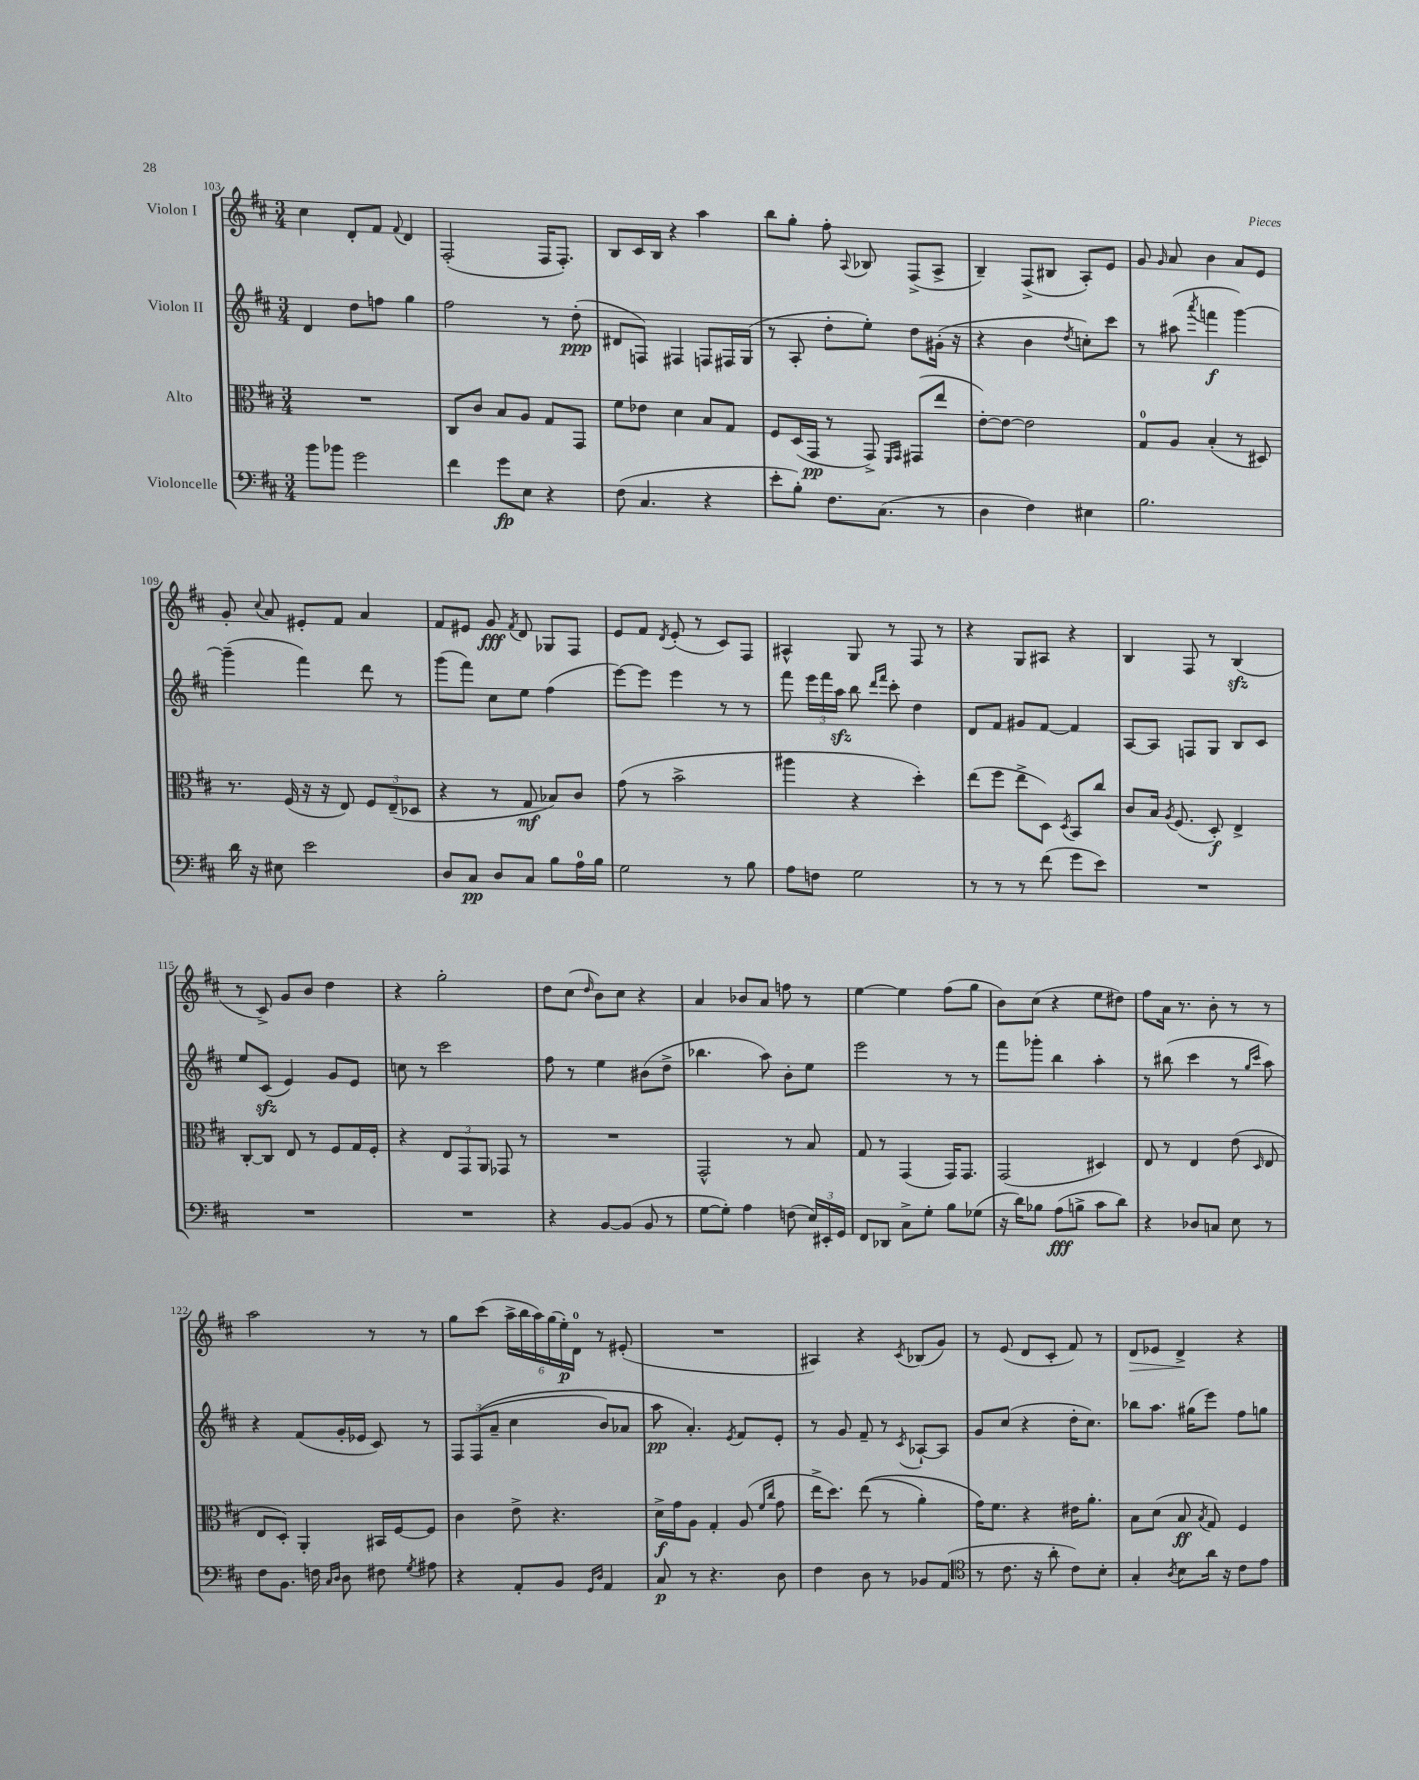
<<
\new StaffGroup <<
\new Staff = "s0" \with { instrumentName = "Violon I" } {
    \clef treble \key d \major \numericTimeSignature \time 3/4
    \autoBeamOff cis''4 d'8[-. fis'8] \appoggiatura { fis'8 } d'4 |
    fis2-.( fis16[ fis8.]-.) |
    b8[ cis'16 b16] r4 a''4 |
    b''8[ g''8]-. fis''8-. \appoggiatura { a8 } bes8 fis8[->( a8]-> |
    b4--) fis8[->( bis8] a8[-.) e'8] |
    g'8 \grace { g'16 } a'8 b'4 a'8[ e'8] |
    g'8-. \appoggiatura { cis''8 } a'8 eis'8[-. fis'8] a'4 |
    fis'8[ eis'8] g'8\fff \acciaccatura { fis'8 } d'8 ges8[ fis8] |
    e'8[ fis'8] \acciaccatura { d'8 } e'8-.( r8 cis'8[) fis8] |
    ais4-^ g8 r8 fis8 r8 |
    r4 g8[ ais8] r4 |
    b4 fis8 r8 b4\sfz( |
    r8 cis'8->) g'8[ b'8] d''4 |
    r4 g''2-. |
    d''8[ cis''8]( \grace { d''16 } b'8[) cis''8] r4 |
    a'4 bes'8[ a'8] f''8 r8 |
    e''4~ e''4 fis''8[( g''8] |
    b'8[) cis''8]( r4 e''8[ dis''8]) |
    fis''8[ a'16] r8. b'8-. r8 r8 |
    a''2 r8 r8 |
    g''8[ cis'''8]( \tuplet 6/4 { a''16[-> b''16 a''16) g''16( e''16-.\p) d'16]-0 } r8 eis'8-.( |
    R2. |
    ais4) r4 \acciaccatura { cis'8 } bes8[( g'8]) |
    r8 e'8( d'8[ cis'8]-. fis'8) r8 |
    d'8[\> ees'8] d'4->\! r4 \bar "|." |
}
\new Staff = "s1" \with { instrumentName = "Violon II" } {
    \clef treble \key d \major \numericTimeSignature \time 3/4
    \autoBeamOff d'4 d''8[ f''8] g''4 |
    fis''2 r8 d''8-.\ppp( |
    dis'8[ f8]) fis4 f8[ fis16 g16]( |
    r8 a8-. d''8[-. e''8]-.) d''8[ gis'16]-.( r16 |
    r4 b'4 \acciaccatura { d''8 } c''8[-.) cis'''8] |
    r8 ais''8( \acciaccatura { a'''8 } f'''4\f g'''4~) |
    g'''4--( fis'''4) d'''8 r8 |
    g'''8[( fis'''8]) cis''8[ e''8] fis''4( |
    e'''8[~) e'''8] e'''4 r8 r8 |
    fis'''8 \tuplet 3/2 { e'''16[ fis'''16 a''16]\sfz } b''8 \grace { d'''16[ fis'''16] } cis'''8-. d''4 |
    d'8[ fis'8] gis'8[ fis'8]~ fis'4 |
    a8[~ a8] f8[ g8] b8[ cis'8] |
    e''8[ cis'8]\sfz( e'4) g'8[ e'8] |
    c''8 r8 cis'''2 |
    fis''8 r8 e''4 bis'8[( d''8]-> |
    bes''4. a''8) b'8[-. e''8] |
    e'''2 r8 r8 |
    fis'''8[ ges'''8]-. b''4 a''4-. |
    r8 bis''8( cis'''4 r8 \grace { g''16[ cis'''16] } a''8) |
    r4 fis'8[( g'16-. ees'16] cis'8) r8 |
    \tuplet 3/2 { fis8[ fis8(\( a'8]-- } cis''4 b'8[) aes'8] |
    a''8\pp a'4.-.\) \acciaccatura { e'8 } fis'8[ e'8]-. |
    r8 g'8 fis'8-- r8 \acciaccatura { cis'8 } aes8[~-! aes8] |
    g'8[ cis''8]( r4 d''16[-. cis''8.]) |
    bes''8[ a''8.] gis''16[( e'''8]) fis''8[ g''8] \bar "|." |
}
\new Staff = "s2" \with { instrumentName = "Alto" } {
    \clef alto \key d \major \numericTimeSignature \time 3/4
    \autoBeamOff R2. |
    cis8[ cis'8] b8[ a8] g8[ g,8] |
    fis'8[ ees'8] d'4 b8[ g8] |
    fis8[ d16( g,16]\pp r8 g,8->) \grace { fis,16[ g,16] } gis,8[( e''8] |
    e'8[~-.) e'8]~ e'2 |
    g8[-0 a8] b4-.( r8 dis8) |
    r8. fis16( r16 r16 e8) \tuplet 3/2 { fis8[ e8--( des8] } |
    r4 r8 g8\mf bes8[) cis'8] |
    g'8( r8 b'2-> |
    ais''4 r4 d''4-.) |
    e''8[( fis''8] e''8[-> d8]) \acciaccatura { d8 } b,8[ cis''8] |
    cis'8[ b16] \acciaccatura { a8 } fis8.( d8-.\f) e4-> |
    cis8[~-. cis8] e8 r8 fis8[ g16 fis16]-. |
    r4 \tuplet 3/2 { e8[ g,8 a,8] } ges,8 r8 |
    R2. |
    g,2-^ r8 b8 |
    g8 r8 g,4( g,16[) g,8.] |
    g,2( dis4) |
    e8 r8 e4 e'8( \grace { d16 } e8 |
    e8[ d8]-.) a,4-. bis,16[ fis16~ fis8] |
    cis'4 e'8-> r4. |
    d'16[->\f g'16 a8] g4-. a8( \grace { fis'16[ cis''16] } g'8 |
    e''16[-> d''8.]) e''8(\( r8 a'4-.) |
    g'16[\) fis'8.] r4 eis'16[ a'8.]-. |
    b8[ d'8]( b8\ff \acciaccatura { b8 } g8) fis4 \bar "|." |
}
\new Staff = "s3" \with { instrumentName = "Violoncelle" } {
    \clef bass \key d \major \numericTimeSignature \time 3/4
    \autoBeamOff b'8[ bes'8] g'2 |
    fis'4 g'8[\fp e8] r4 |
    fis8( cis4. r4 |
    e'8[-. b8]-.) fis8.[ cis8.]( r8 |
    d4 fis4) eis4 |
    b2. |
    d'16 r16 eis8 e'2 |
    d8[ cis8]\pp d8[ cis8] b8[ a16-0 b16] |
    g2 r8 b8 |
    a8[ f8] g2 |
    r8 r8 r8 fis'8( g'8[ e'8]) |
    R2. |
    R2. |
    R2. |
    r4 b,8[~ b,8]( b,8 r8 |
    g8[~ g8]-.) a4 f8( \tuplet 3/2 { e16[) eis,16-. g,16] } |
    fis,8[ des,8] cis8[-> g8]-. b8[ ges8]( |
    r16 d'16[) bes8] a8[\fff( b8]-> cis'8[ d'8]) |
    r4 des8[ c8] e8 r8 |
    fis8[ b,8.] f16 \grace { cis16[ d16] } d8 fis8 \acciaccatura { g8 } ais8 |
    r4 a,8[-. b,8] \grace { g,16[ d16] } a,4 |
    cis8\p r8 r4. d8 |
    fis4 d8 r8 bes,8[ a,8]( |
    \clef tenor r8 cis'8. r16 a'8-. cis'8[) b8]-. |
    g4-. \acciaccatura { a8 } b8[ a'16] r16 cis'8[ e'8] \bar "|." |
}
>>
>>
\layout { \context { \Score currentBarNumber = #103 } }
